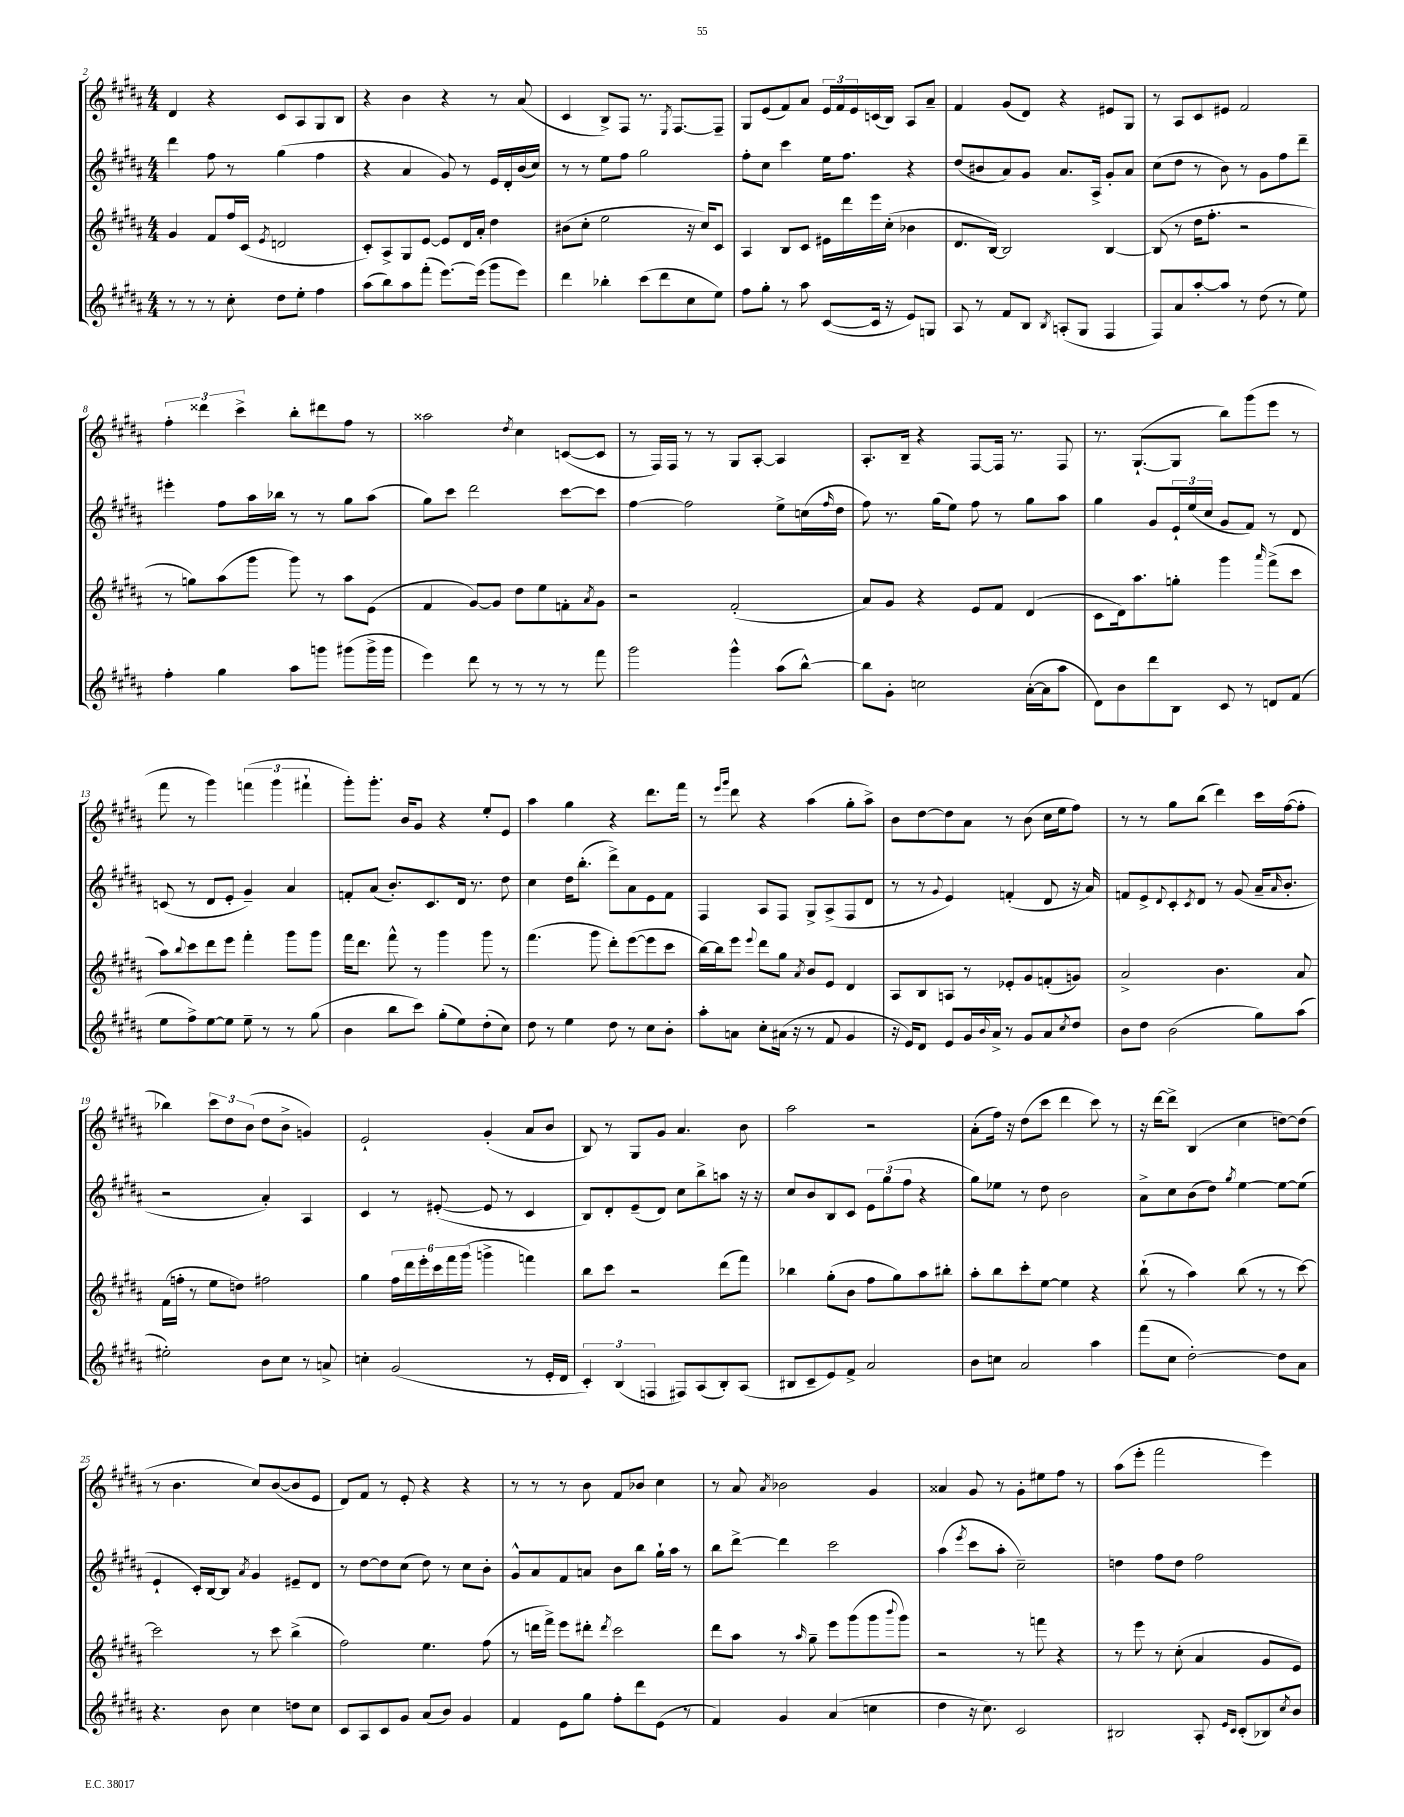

**kern	**kern	**kern	**kern
*part4	*part3	*part2	*part1
*staff4	*staff3	*staff2	*staff1
*clefG2	*clefG2	*clefG2	*clefG2
*k[f#c#g#d#a#]	*k[f#c#g#d#a#]	*k[f#c#g#d#a#]	*k[f#c#g#d#a#]
*M4/4	*M4/4	*M4/4	*M4/4
=2	=2	=2	=2
8r	4g#/	4ddd#\	4d#/
8r	.	.	.
8r	8f#/L	8ff#\	4r
8cc#'\	16ff#/L	8r	.
.	(16c#/JJ	.	.
.	8qe/	.	.
8dd#\L	2dn/	(4gg#\	8c#/L
8ee'\J	.	.	8A#/
4ff#\	.	4ff#\	8G#/
.	.	.	8B/J
=3	=3	=3	=3
(8aa#\L	8c#'/L)	4r	4r
8bb\)	8A#^/	.	.
8aa#\	8G#/	4a#/	4b\
(8fff#'\J	[8e/J	.	.
[8.eee\L)	8e/L]	8g#/)	4r
.	16d#/L	8r	.
(16eee\Jk]	16a#'/JJ	.	.
8ggg#\L	4dd#\	16e/LL	8r
.	.	16d#'/	.
8eee\J)	.	(16b/	(8a#/
.	.	16cc#/JJ)	.
=4	=4	=4	=4
4ddd#\	(8b#X\L	8r	4c#/
.	8cc#'\J	8r	.
4bb-X'\	2ee\	8ee\L	8B^/L)
.	.	8ff#\J	8F#/J
(8ccc#\L	.	2gg#\	8.r
8ddd#\	.	.	.
.	.	.	8qE/
.	.	.	[8.F#/L
8cc#\	16r	.	.
.	16cc#/KL)	.	.
8ee\J)	8c#/J	.	8F#~/J]
=5	=5	=5	=5
8ff#\L	4A#/	8ff#'\L	8G#/L
8gg#'\J	.	8cc#\J	(8e/
8r	8B/L	4ccc#\	8f#/)
8aa#\	8c#/J	.	8a#/J
([8c#/L	16e#X\LL	16ee\KL	24e/LL
.	.	.	24f#/
.	16ddd#\	8.ff#\J	.
.	.	.	24e/
16c#/Jk]	16eee\	.	(16cn/
16r	(16cc#'\JJ	.	16B/JJ)
8e/L)	4b-X\	4r	8A#/L
8Gn/J	.	.	8a#~/J
=6	=6	=6	=6
8A#/	8.d#/L	(8dd#/L	4f#/
8r	.	8b#X/	.
.	[16B/Jk)	.	.
8f#/L	2B/]	8a#/)	(8g#/L
8B/J	.	8g#/J	8d#/J)
8qB/	.	.	.
(8An'/L	.	8.a#/L	4r
8G#/J	.	.	.
.	.	16A#^/Jk	.
4F#/	[4B/	8g#'/L	8e#X/L
.	.	8a#/J	8G#/J
=7	=7	=7	=7
8F#/L)	(8B/]	(8cc#\L	8r
8a#/	8r	8dd#\J	8A#/L
[8aa#'/	16dd#\KL	8r	8c#/
.	8.ff#'\J	.	.
8aa#/J]	.	8b\)	8e#X/J
8r	2r	8r	2f#/
(8dd#\	.	8g#\L	.
8r	.	8ff#\	.
8ee\)	.	8ddd#~\J	.
!!LO:LB:g=z
=8	=8	=8	=8
4ff#'\	8r	4eee#X'\	6ff#'\
.	8ggn\L)	.	.
.	.	.	6ddd##X\
4gg#\	(8aa#\	8ff#\L	.
.	.	.	6ccc#^\
.	8ggg#\J	16aa#\L	.
.	.	16bb-X\JJ	.
8aa#\L	8ggg#\)	8r	8bb'\L
8gggn\J	8r	8r	8ddd#X\
(8ggg#X\L	8aa#\L	8gg#\L	8ff#\J
16ggg#^\L	(8e\J	(8aa#\J	8r
16ggg#\JJ	.	.	.
=9	=9	=9	=9
4eee\)	4f#/	8gg#\L)	2aa##X\
.	.	8ccc#\J	.
8ddd#\	[8g#/L)	2ddd#\	.
8r	8g#/J]	.	.
.	.	.	8qdd#/
8r	8dd#\L	.	4cc#\
8r	8ee\	.	.
8r	8fn'\	[8ccc#\L	([8cn/L
.	8qa#/	.	.
8fff#\	8g#\J	8ccc#\J]	8c/J]
=10	=10	=10	=10
2ggg#\	2r	[4ff#\	8r
.	.	.	16F#/LL)
.	.	.	16F#/JJ
.	.	2ff#\]	8r
.	.	.	8r
4ggg#^^\	(2f#'/	.	8G#/L
.	.	.	[8A#'/J
(8aa#\L	.	8ee^\L	4A#/]
[8bb^^\J)	.	(16ccn\L	.
.	.	16qqff#/	.
.	.	16dd#\JJ	.
=11	=11	=11	=11
8bb\L]	8a#/L)	8ff#\)	8.A#'/L
8g#'\J	8g#/J	8.r	.
.	.	.	16B~/Jk
2ccn\	4r	.	4r
.	.	(16gg#\KL	.
.	.	8ee\J)	.
.	8e/L	8ff#\	[8F#/L
.	8f#/J	8r	16F#/Jk]
.	.	.	8.r
([16a#'\LL	(4d#/	8gg#\L	.
16a#\J]	.	.	.
8aa#\J	.	8aa#\J	8F#/
=12	=12	=12	=12
8d#\L)	8c#\L	4gg#\	8.r
8b\	16d#\k)	.	.
.	8.aa#\	.	([8.G#`/L
8ddd#\	.	8g#/L	.
8B\J	8ggn'\J	24e`/L	8G#/J]
.	.	(24ee/	.
.	.	24cc#/JJ	.
8c#/	4ggg#\	8g#/L	8bb\L)
8r	.	8f#/J)	(8ggg#\
.	16qqaaa#/	.	.
8dn/L	(8fff#^\L	8r	8eee\J
(8f#/J	8ccc#\J	8d#/	8r
!!LO:LB:g=z
=13	=13	=13	=13
8ee\L	8aa#\L)	(8cn/	8fff#\
.	8qqbb/	.	.
8ff#^\)	8ccc#\	8r	8r
[8ee\	8ddd#\	8d#/L	4ggg#\)
8ee\J]	8eee\J	8e'/J	.
8ee~\	4fff#'\	4g#~/)	(6fffn\
8r	.	.	.
.	.	.	6ggg#\
8r	8ggg#\L	4a#/	.
.	.	.	6fff#X`\
(8gg#\	8ggg#\J	.	.
=14	=14	=14	=14
4b\	16fff#\KL	8fn'/L	8ggg#'\L)
.	8.ddd#\J	.	.
.	.	(8a#/J	8.ggg#'\J
8bb\L	8fff#^^\	8.b'/L)	.
.	.	.	16b/KL
8ccc#\J)	8r	.	8g#/J
.	.	8.c#/	.
(8gg#'\L	4ggg#\	.	4r
8ee\)	.	16d#/Jk	.
.	.	8.r	.
(8dd#'\	8ggg#\	.	8ee'/L
8cc#\J)	8r	8dd#\	8e/J
=15	=15	=15	=15
8dd#\	(4.fff#\	4cc#\	4aa#\
8r	.	.	.
4ee\	.	16dd#\KL	4gg#\
.	.	(8.bb'\J	.
.	8ggg#\	.	.
8dd#\	8ddd#'\L)	8ddd#^\L)	4r
8r	([8eee\	8a#\	.
8cc#\L	8eee\]	8e\	8.ddd#\L
8b'\J	8ccc#\J	8f#\J	.
.	.	.	16fff#\Jk
=16	=16	=16	=16
8aa#'\L	[16bb\LL)	4F#/	8r
.	16bb\J]	.	.
.	.	.	16qqeee/LL
.	.	.	16qqggg#/JJ
8an\J	8eee\J	.	8ddd#\
.	8qqeee/	.	.
8cc#'\L	8ddd#\L	8A#/L	4r
(16a#X\Jk	8gg#\J	8F#/J	.
16r	.	.	.
.	8qa#/	.	.
8r	8b/L	8G#^/L	(4aa#\
8f#/	8e/J	(8A#^/	.
4g#/	4d#/	8F#/	8gg#'\L
.	.	8d#/J	8aa#^\J)
=17	=17	=17	=17
16r	8A#/L	8r	8b\L
16e/KL)	.	.	.
8d#/J	8B/	8r	[8dd#\
.	.	8qqg#/	.
8e/L	8An/J	4e/)	8dd#\]
16g#/L	8r	.	8a#\J
8qqb/	.	.	.
16a#^/JJ	.	.	.
8r	8e-X'/L	(4fn'/	8r
8g#/L	8g#/	.	(8b\
8a#/	(8fn'/	8d#/	16cc#\LL
.	.	.	16ee\J
8qcc#/	.	.	.
8dd#/J	8gn/J)	16r	8ff#\J)
.	.	16a#/)	.
=18	=18	=18	=18
8b\L	2a#^/	8fn/L	8r
8dd#\J	.	8e^/	8r
.	.	8qqd#/	.
(2b\	.	8c#'/	8gg#\L
.	.	8qc#/	.
.	.	8d#/J	(8bb\J
.	4.b\	8r	4ddd#\)
.	.	(8g#/	.
8gg#\L)	.	16a#~/KL	16ccc#\LL
.	.	16qqa#/	.
.	.	8.b'/J	([16ff#\J
(8aa#\J	8a#/	.	8ff#'\J]
!!LO:LB:g=z
=19	=19	=19	=19
2ee#X'\)	(16f#\LL	2r	4bb-X\)
.	16ffn'\JJ	.	.
.	8r	.	.
.	8ee\L	.	12ccc#\L
.	.	.	12dd#\
.	8ddn\J)	.	.
.	.	.	(12b\J
8b\L	2ff#X\	4a#'/)	8dd#\L
8cc#\J	.	.	8b^\J
8r	.	4A#/	4gn/)
8an^/	.	.	.
=20	=20	=20	=20
4ccn'\	4gg#\	4c#/	2e`/
(2g#/	24ff#\LL	8r	.
.	24ddd#\	.	.
.	24eee'\	.	.
.	24ccc#\	([8e#X'/	.
.	24fff#\	.	.
.	(24ggg#\JJ	.	.
.	4gggn^\	8e#/]	(4g#'/
.	.	8r	.
8r	4fffn\)	4c#/	8a#/L
16e'/LL	.	.	8b/J
16d#/JJ	.	.	.
=21	=21	=21	=21
6c#'/)	8bb\L	8B/L)	8B/)
.	8ccc#\J	8d#'/	8r
(6B/	.	.	.
.	2r	(8e~/	8G#/L
6Fn/	.	.	.
.	.	8d#/J)	8g#/J
8F#X/L)	.	8cc#\L	4.a#/
(8A#/	.	8bb^\	.
8B'/)	(8ddd#\L	8aan\J	.
(8A#/J	8fff#\J)	16r	8b\
.	.	16r	.
=22	=22	=22	=22
8B#X/L	4bb-X\	8cc#/L	2aa#\
8c#~/	.	8b/	.
8e/)	(8gg#'\L	8B/	.
8f#^/J	8b\J	8c#/J	.
2a#/	8ff#\L	12e\L	2r
.	.	(12gg#\	.
.	8gg#\)	.	.
.	.	12ff#\J	.
.	8aa#\	4r	.
.	8bb#X'\J	.	.
=23	=23	=23	=23
8b\L	8aa#'\L	8gg#\L)	(8a#'\L
8ccn\J	8bb\	8ee-X\J	16ff#\Jk)
.	.	.	16r
2a#/	8ccc#'\	8r	(8dd#\L
.	[8ee\J	8dd#\	8ccc#\J
.	4ee\]	2b\	4ddd#\
4aa#\	4r	.	8ccc#\)
.	.	.	8r
=24	=24	=24	=24
(8fff#\L	(8bb`\	8a#^\L	16r
.	.	.	[16ddd#\KL
8cc#\J	8r	8cc#\	8ddd#^\J]
[2dd#'\)	4aa#\)	(8b\	(4B/
.	.	8dd#\J)	.
.	.	8qgg#/	.
.	(8bb\	[4ee\	4cc#\
.	8r	.	.
8dd#\L]	8r	8ee\L_	[8ddn\L)
8a#\J	[8ccc#\)	(8ee\J]	(8dd\J]
!!LO:LB:g=z
=25	=25	=25	=25
4.r	2ccc#\]	4e`/	8r
.	.	.	4.b\
.	.	16c#'/LL)	.
.	.	[16B/J	.
8b\	.	8B/J]	.
.	.	8qa#/	.
4cc#\	8r	4g#/	8cc#/L)
.	8ccc#\	.	([8b/
8ddn\L	(4bb^\	8e#X~/L	8b/]
8cc#\J	.	8d#/J	8e/J
=26	=26	=26	=26
8c#/L	2ff#\)	8r	8d#/L)
8A#/	.	[8dd#\L	8f#/J
8c#/	.	8dd#\]	8r
8g#/J	.	(8cc#\J	8e'/
(8a#/L	4.ee\	8dd#\)	4r
8b/J)	.	8r	.
4g#/	.	8cc#\L	4r
.	(8ff#\	8b'\J	.
=27	=27	=27	=27
4f#/	8r	8g#^^/L	8r
.	16dddn\LL	8a#/	8r
.	16fff#^\JJ)	.	.
8e\L	8eee\L	8f#/	8r
8gg#\J	8ddd#X'\J	8an/J	8b\
.	8qddd#/	.	.
8ff#'\L	2ccc#\	8b\L	8f#/L
8ddd#\	.	8bb\J	8b-X/J
(8e\J	.	16gg#`\LL	4cc#\
.	.	16aa#\JJ	.
8r	.	8r	.
=28	=28	=28	=28
4f#/)	8ddd#\L	8bb\L	8r
.	8aa#\J	[8ddd#^\J	8a#/
.	.	.	8qa#/
4g#/	8r	4ddd#\]	2b-X\
.	16qqaa#/	.	.
.	8gg#~\	.	.
(4a#/	8eee\L	2ccc#\	.
.	(8ggg#\	.	.
4ccn\	8ggg#\	.	4g#/
.	8qqbbb/	.	.
.	8ggg#\J)	.	.
=29	=29	=29	=29
4dd#\	2r	(4aa#\	4a##X/
.	.	8qeee/	.
16r	.	8ccc#\L	8g#/
8.cc#\)	.	.	.
.	.	8aa#'\J	8r
2c#/	8r	2cc#~\)	8g#'\L
.	8fffn\	.	8ee#X\
.	4r	.	8ff#\J
.	.	.	8r
=30	=30	=30	=30
2B#X/	8r	4ddn\	(8aa#\L
.	8eee\	.	8eee'\J
.	8r	8ff#\L	2fff#\
.	(8cc#'\	8dd\J	.
8A#'/	4a#/	2ff#\	.
16qqe/LL	.	.	.
16qqc#/JJ	.	.	.
(8c#'/L	.	.	.
8B-X/)	8g#/L	.	4eee\)
8qcc#/	.	.	.
8b/J	8e/J)	.	.
==	==	==	==
*-	*-	*-	*-
